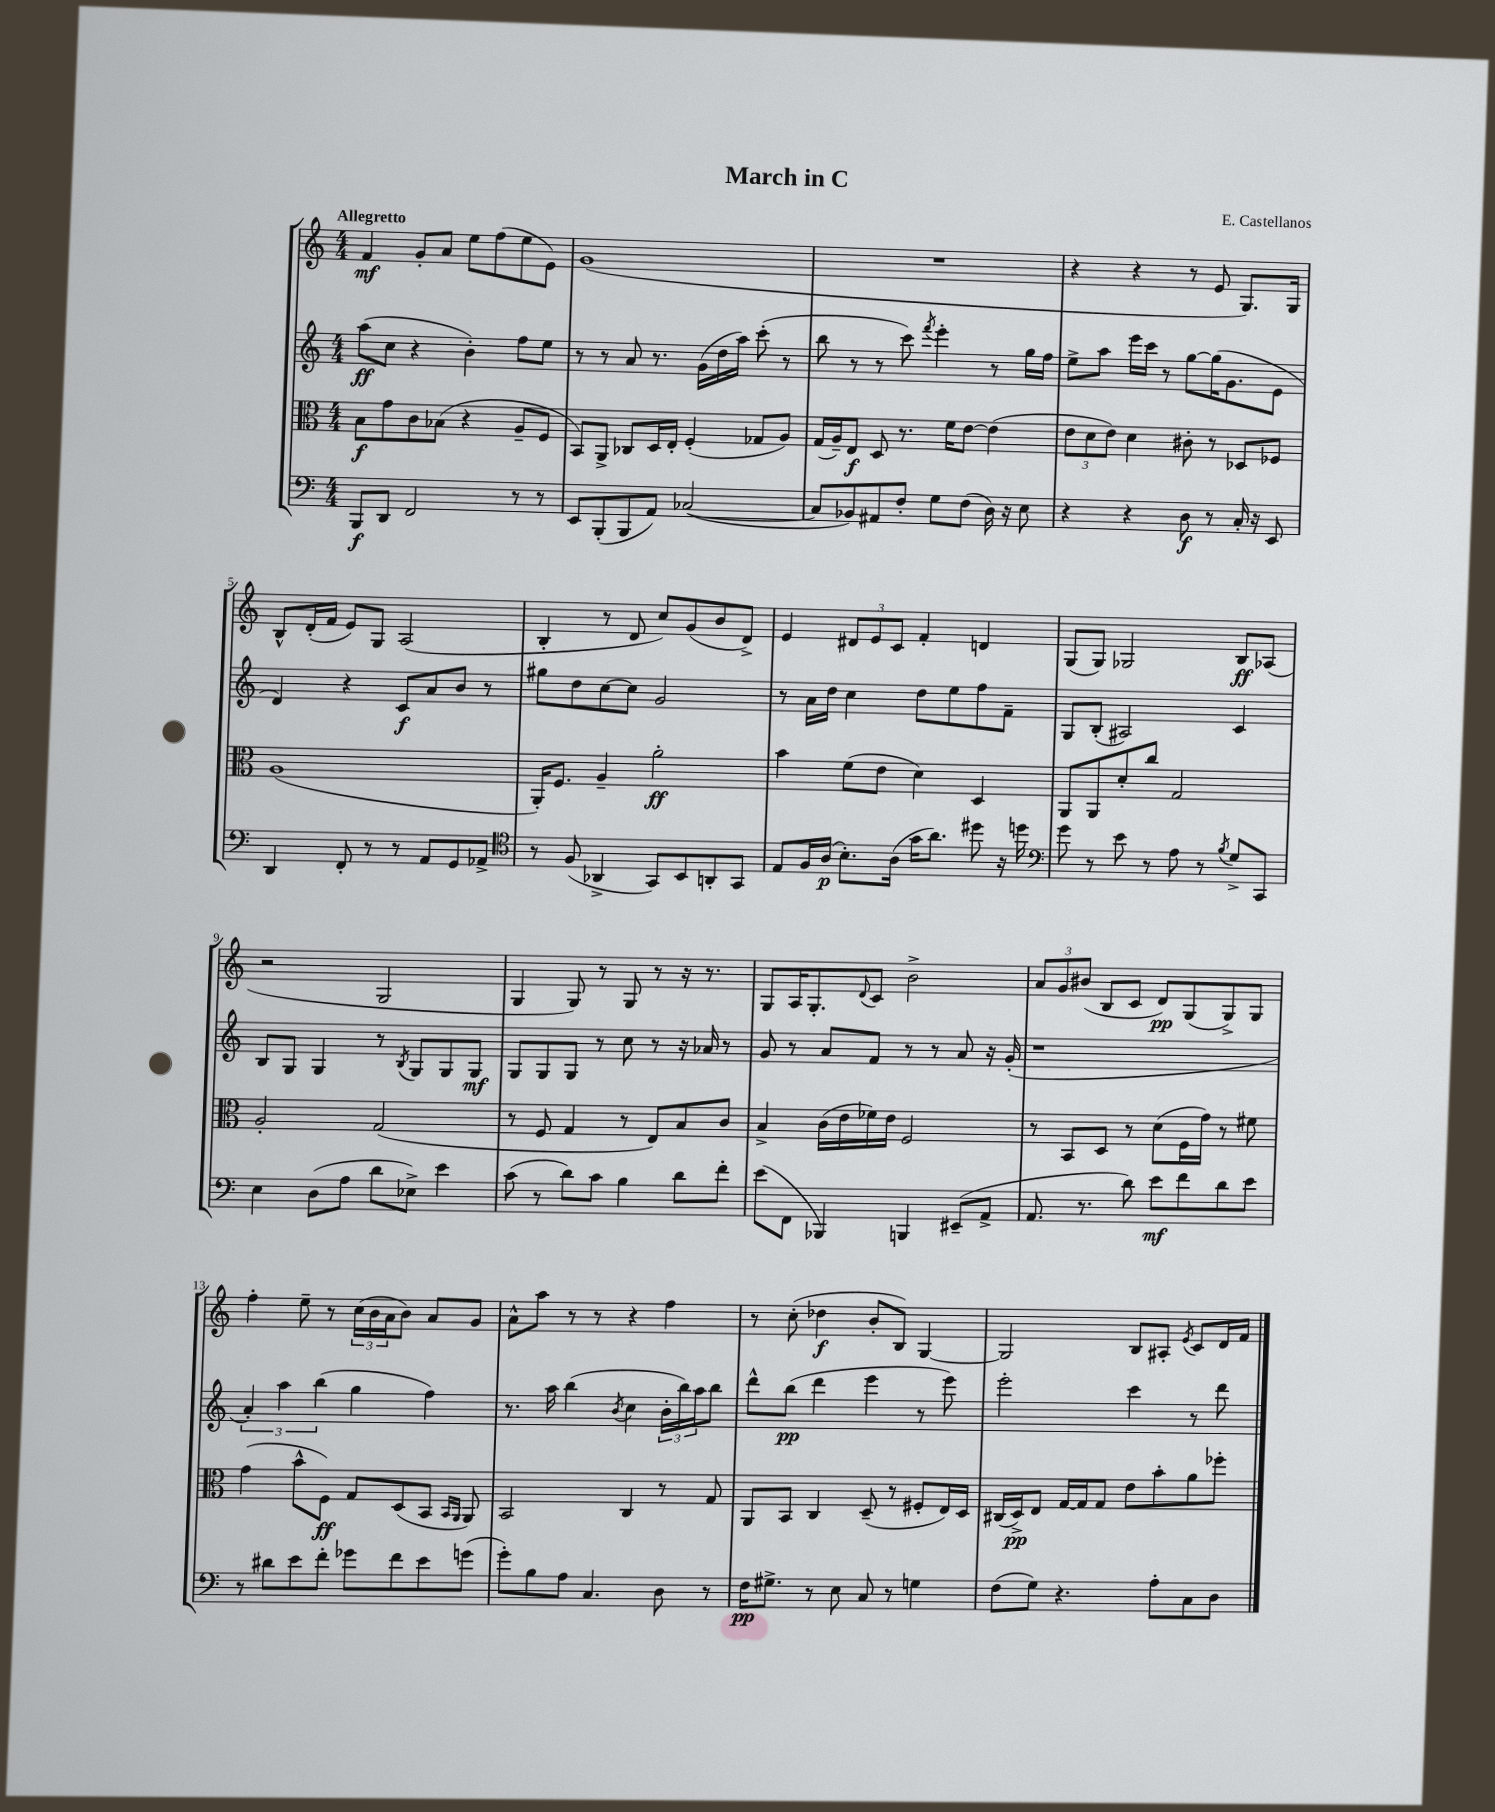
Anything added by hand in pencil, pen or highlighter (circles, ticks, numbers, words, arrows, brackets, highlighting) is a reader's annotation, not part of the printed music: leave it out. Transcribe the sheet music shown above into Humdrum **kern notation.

**kern	**dynam	**kern	**dynam	**kern	**dynam	**kern	**dynam
*part4	*part4	*part3	*part3	*part2	*part2	*part1	*part1
*staff4	*staff4	*staff3	*staff3	*staff2	*staff2	*staff1	*staff1
*clefF4	*	*clefC3	*	*clefG2	*	*clefG2	*
*k[]	*	*k[]	*	*k[]	*	*k[]	*
*M4/4	*	*M4/4	*	*M4/4	*	*M4/4	*
=1	=1	=1	=1	=1	=1	=1	=1
!	!	!	!	!	!	!LO:TX:a:B:t=Allegretto	!
8BBB/L	f	8B\L	f	(8aa\L	ff	4f/	mf
8DD/J	.	8g\	.	8cc\J	.	.	.
2FF/	.	8c\	.	4r	.	8g'/L	.
.	.	(8B-X\J	.	.	.	8a/J	.
.	.	4r	.	4b'\)	.	8ee\L	.
.	.	.	.	.	.	(8ff\	.
8r	.	8A~/L	.	8ff\L	.	8ee\	.
8r	.	8F/J	.	8ee\J	.	8e\J)	.
=2	=2	=2	=2	=2	=2	=2	=2
8EE/L	.	8BB/L)	.	8r	.	(1g	.
(8BBB'/	.	8AA^/J	.	8r	.	.	.
8BBB/	.	8C-X/L	.	8a/	.	.	.
8AA/J)	.	16D/L	.	8.r	.	.	.
.	.	16E'/JJ	.	.	.	.	.
([2C-X/	.	(4F'/	.	.	.	.	.
.	.	.	.	(16g\LL	.	.	.
.	.	.	.	16dd\	.	.	.
.	.	.	.	16aa\JJ)	.	.	.
.	.	8G-X/L	.	(8ccc'\	.	.	.
.	.	8A/J)	.	8r	.	.	.
=3	=3	=3	=3	=3	=3	=3	=3
8C-/L]	.	(16G/LL	.	8bb\	.	1r	.
.	.	16A~/J)	.	.	.	.	.
8BB-X/)	.	8E/J	f	8r	.	.	.
8AA#X/	.	8D/	.	8r	.	.	.
8F'/J	.	8.r	.	8ccc\)	.	.	.
.	.	.	.	8qfff/	.	.	.
8G\L	.	.	.	4eee'\	.	.	.
.	.	16f\KL	.	.	.	.	.
(8F\J	.	[8e\J	.	.	.	.	.
16D\)	.	(4e\]	.	8r	.	.	.
16r	.	.	.	.	.	.	.
8E\	.	.	.	16gg\LL	.	.	.
.	.	.	.	16ff\JJ	.	.	.
=4	=4	=4	=4	=4	=4	=4	=4
4r	.	12e\L	.	8ee^\L	.	4r	.
.	.	12d\	.	.	.	.	.
.	.	.	.	8aa\J	.	.	.
.	.	12e\J)	.	.	.	.	.
4r	.	4d\	.	16eee\LL	.	4r	.
.	.	.	.	16ccc\JJ	.	.	.
.	.	.	.	8r	.	.	.
8D\	f	8c#X'\	.	[8gg\L	.	8r	.
8r	.	8r	.	(16gg\K]	.	8e/	.
.	.	.	.	8.g\	.	.	.
16C'/	.	8D-X/L	.	.	.	8.G/L)	.
16r	.	.	.	.	.	.	.
8EE/	.	8F-X/J	.	8e\J	.	.	.
.	.	.	.	.	.	16G/Jk	.
!!LO:LB:g=z
=5	=5	=5	=5	=5	=5	=5	=5
4DD/	.	(1A	.	4d/)	.	8B^^/L	.
.	.	.	.	.	.	(16d'/L	.
.	.	.	.	.	.	16f/JJ	.
8FF'/	.	.	.	4r	.	8e/L)	.
8r	.	.	.	.	.	8G/J	.
8r	.	.	.	8c/L	f	(2A/	.
8AA/L	.	.	.	8a/	.	.	.
8GG/	.	.	.	8b/J	.	.	.
8AA-X^/J	.	.	.	8r	.	.	.
=6	=6	=6	=6	=6	=6	=6	=6
*clefC4	*	*	*	*	*	*	*
8r	.	16AA'/KL)	.	8gg#X\L	.	4B'/	.
.	.	8.F/J	.	.	.	.	.
(8F/	.	.	.	8dd\	.	.	.
4AA-X^/	.	4A~/	.	[8cc\	.	8r	.
.	.	.	.	8cc\J]	.	8d/	.
8GG/L)	.	2a'\	ff	2g/	.	8cc/L)	.
8BB/	.	.	.	.	.	(8g/	.
8AAn'/	.	.	.	.	.	8b/	.
8GG/J	.	.	.	.	.	8d^/J)	.
=7	=7	=7	=7	=7	=7	=7	=7
8E/L	.	4b\	.	8r	.	4e/	.
16F/L	.	.	.	16a\LL	.	.	.
(16A/JJ	p	.	.	16dd\JJ	.	.	.
8.B'\L)	.	(8f\L	.	4cc\	.	12d#X/L	.
.	.	.	.	.	.	12e/	.
.	.	8e\J	.	.	.	.	.
.	.	.	.	.	.	12c/J	.
(16A\Jk	.	.	.	.	.	.	.
16g\KL	.	4d\)	.	8dd\L	.	4f'/	.
8.a\J)	.	.	.	.	.	.	.
.	.	.	.	8ee\	.	.	.
8dd#X\	.	4D/	.	8ff\	.	4dn/	.
16r	.	.	.	8f~\J	.	.	.
16ddn\	.	.	.	.	.	.	.
=8	=8	=8	=8	=8	=8	=8	=8
*clefF4	*	*	*	*	*	*	*
8g\	.	8AA/L	.	8G/L	.	(8G/L	.
8r	.	8AA/	.	(8B'/J	.	8G/J)	.
8e\	.	8d'/	.	2A#X/)	.	2G-X/	.
8r	.	8cc/J	.	.	.	.	.
8A\	.	2G/	.	.	.	.	.
8r	.	.	.	.	.	.	.
8qB/	.	.	.	.	.	.	.
8G^/L	.	.	.	4c/	.	8B/L	ff
8CC/J	.	.	.	.	.	(8A-X/J	.
!!LO:LB:g=z
=9	=9	=9	=9	=9	=9	=9	=9
4E\	.	2A'/	.	8B/L	.	2r	.
.	.	.	.	8G/J	.	.	.
(8D\L	.	.	.	4G/	.	.	.
8A\J	.	.	.	.	.	.	.
8d\L	.	(2G/	.	8r	.	2G/	.
.	.	.	.	8qB/	.	.	.
8E-X^\J)	.	.	.	8G/L	.	.	.
4e\	.	.	.	8G/	.	.	.
.	.	.	.	8G/J	mf	.	.
=10	=10	=10	=10	=10	=10	=10	=10
(8c\	.	8r	.	8G/L	.	4G/	.
8r	.	8F/	.	8G/	.	.	.
8d\L)	.	4G/	.	8G/J	.	8G/)	.
8c\J	.	.	.	8r	.	8r	.
4B\	.	8r	.	8cc\	.	8G/	.
.	.	8E/L)	.	8r	.	8r	.
8d\L	.	8B/	.	16r	.	16r	.
.	.	.	.	16a-X/	.	8.r	.
8f'\J	.	8c/J	.	8r	.	.	.
=11	=11	=11	=11	=11	=11	=11	=11
(8e\L	.	4B^/	.	8g/	.	8G/L	.
8FF\J	.	.	.	8r	.	16A/K	.
.	.	.	.	.	.	8.G'/	.
4BBB-X/)	.	(16c\LL	.	8a/L	.	.	.
.	.	16e\	.	.	.	.	.
.	.	.	.	.	.	8qqd/	.
.	.	16f-X\)	.	8f/J	.	8c/J	.
.	.	16e\JJ	.	.	.	.	.
4BBBn/	.	2F/	.	8r	.	2b^\	.
.	.	.	.	8r	.	.	.
(8EE#X~/L	.	.	.	8a/	.	.	.
8AA^/J	.	.	.	16r	.	.	.
.	.	.	.	(16g'/	.	.	.
=12	=12	=12	=12	=12	=12	=12	=12
8.AA/	.	8r	.	1r	.	12a/L	.
.	.	.	.	.	.	12g/	.
.	.	8BB/L	.	.	.	.	.
.	.	.	.	.	.	(12b#X/J	.
8.r	.	.	.	.	.	.	.
.	.	8D/J	.	.	.	8B/L	.
8d\)	.	8r	.	.	.	8c/J	.
8e\L	mf	(8d\L	.	.	.	8d/L)	pp
8f\	.	16F\L	.	.	.	(8G/	.
.	.	16g\JJ)	.	.	.	.	.
8d\	.	8r	.	.	.	8G^/)	.
8e\J	.	8f#X\	.	.	.	8G/J	.
!!LO:LB:g=z
=13	=13	=13	=13	=13	=13	=13	=13
8r	.	(4g\	.	6a'/)	.	4ff'\	.
8d#X\L	.	.	.	.	.	.	.
.	.	.	.	6aa\	.	.	.
8e\	.	8b^^\L	.	.	.	8ee~\	.
.	.	.	.	(6bb\	.	.	.
8f'\J	.	8F\J)	ff	.	.	8r	.
8g-X\L	.	8G/L	.	4gg\	.	(24cc\LL	.
.	.	.	.	.	.	24b\	.
.	.	.	.	.	.	24a\J	.
8f\	.	(8D/	.	.	.	8b\J)	.
8e\	.	8BB/J	.	4ff\)	.	8a/L	.
.	.	16qqBB/LL	.	.	.	.	.
.	.	16qqAA/JJ	.	.	.	.	.
(8gn\J	.	8AA/)	.	.	.	8g/J	.
=14	=14	=14	=14	=14	=14	=14	=14
8g'\L)	.	2BB/	.	8.r	.	8a^^\L	.
8B\	.	.	.	.	.	8aa\J	.
.	.	.	.	16aa\	.	.	.
8A\J	.	.	.	(4bb\	.	8r	.
4.C/	.	.	.	.	.	8r	.
.	.	.	.	8qb/	.	.	.
.	.	4C/	.	4cc\	.	4r	.
8D\	.	8r	.	24b'\LL	.	4ff\	.
.	.	.	.	24bb\)	.	.	.
.	.	.	.	24aa\J	.	.	.
8r	.	8G/	.	8bb\J	.	.	.
=15	=15	=15	=15	=15	=15	=15	=15
16F\KL	pp	8AA/L	.	8ddd^^\L	.	8r	.
8.G#X^\J	.	.	.	.	.	.	.
.	.	8BB/J	.	(8bb\J	pp	(8cc'\	.
8r	.	4C/	.	4ddd\	.	4dd-X\	f
8E\	.	.	.	.	.	.	.
8C/	.	(8D~/	.	4eee\	.	8b'/L	.
8r	.	8r	.	.	.	8B/J)	.
4Gn\	.	8F#X'/L	.	8r	.	[4G/	.
.	.	16E/L)	.	8eee\)	.	.	.
.	.	16D/JJ	.	.	.	.	.
=16	=16	=16	=16	=16	=16	=16	=16
(8F\L	.	(16C#X/LL	.	2eee'\	.	2G/]	.
.	.	16D^/J)	pp	.	.	.	.
8G\J)	.	8E/J	.	.	.	.	.
4.r	.	[16G/LL	.	.	.	.	.
.	.	16G/J]	.	.	.	.	.
.	.	8G/J	.	.	.	.	.
.	.	8e\L	.	4ccc\	.	8B/L	.
8A'\L	.	8b'\	.	.	.	8A#X'/J	.
.	.	.	.	.	.	8qe/	.
8C\	.	8a\	.	8r	.	8c/L	.
8D\J	.	8ff-X'\J	.	8ddd\	.	16d/L	.
.	.	.	.	.	.	16f/JJ	.
==	==	==	==	==	==	==	==
*-	*-	*-	*-	*-	*-	*-	*-
